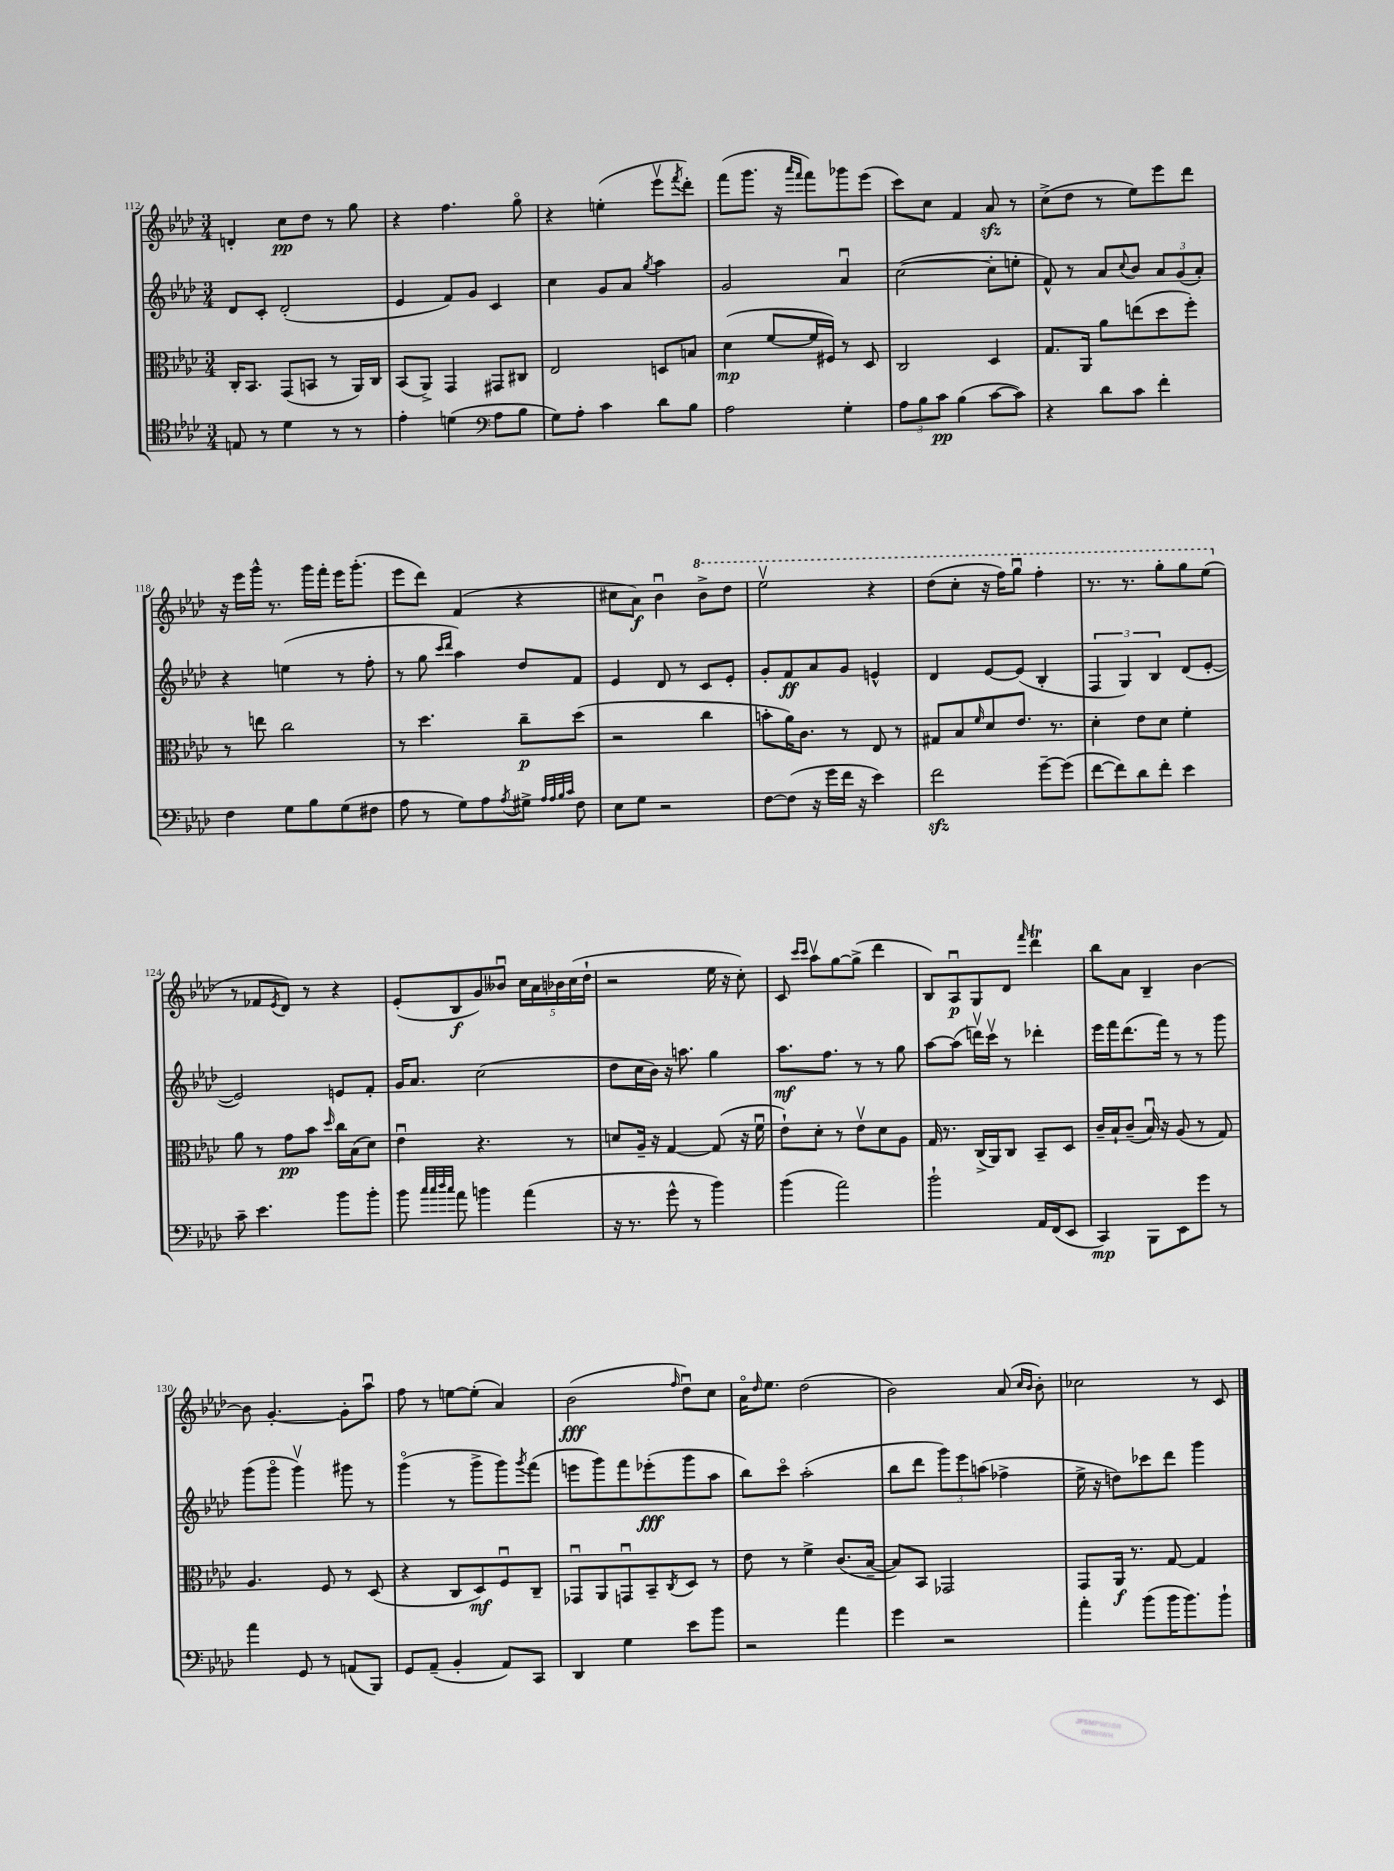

**kern	**kern	**kern	**kern
*staff4	*staff3	*staff2	*staff1
*clefC4	*clefC3	*clefG2	*clefG2
*k[b-e-a-d-]	*k[b-e-a-d-]	*k[b-e-a-d-]	*k[b-e-a-d-]
*M3/4	*M3/4	*M3/4	*M3/4
8E	16C'	8d-	4d'
.	8.BB-	.	.
8r	.	8c'	.
4d-	(8GG	(2d-'	8cc
.	8BB	.	8dd-
8r	8r	.	8r
8r	16AA-)	.	8gg
.	16C	.	.
=	=	=	=
4e-'	(8BB-	4e-	4r
.	8AA-^)	.	.
(4d	4GG	8f)	4.ff
.	.	8g	.
*clefF4	*	*	*
8A-	8GG#	4c	.
8B-	8C#	.	8ggo
=	=	=	=
8G)	2E-	4cc	4r
8A-'	.	.	.
4c	.	8g	(4ee'
.	.	8a-	.
.	.	8qgg	.
8d-	8D	4aa-	8eee-v
.	.	.	8qfff
8B-	8B	.	8ddd-')
=	=	=	=
2A-	(4d-	2g	(8fff
.	.	.	8.ggg
.	[8f	.	.
.	.	.	16r
.	.	.	16qqaaa-
.	.	.	16qqfff
.	16f]	.	8fff)
.	16F#)	.	.
4G'	8r	4a-u	8ggg-
.	8D-	.	(8eee-
=	=	=	=
12A-	2C	([2cc	8ccc)
12B-	.	.	.
.	.	.	8cc
12c	.	.	.
(4B-	.	.	4f
[8c	4D-	8cc']	8a-
8c])	.	8ee'	8r
=	=	=	=
4r	8.G	8f^^)	(8cc^
.	.	8r	8dd-
.	16AA-	.	.
8d-	8a-	8a-	8r
.	.	8qqcc	.
8c	(8ee	8b-	8ee-)
4f'	8dd-	12a-	8eee-
.	.	(12g	.
.	8ff')	.	8ddd-
.	.	12a-')	.
=	=	=	=
4F	8r	4r	16r
.	.	.	16eee-
.	8ee	.	16ggg^^
.	.	.	8.r
8G	2cc	(4ee	.
8B-	.	.	16ggg
.	.	.	16fff'
(8G	.	8r	16eee-
.	.	.	(8.ggg'
8F#	.	8ff'	.
=	=	=	=
8A-	8r	8r	8eee-
8r	4.dd-	8gg	8ddd-)
.	.	16qqccc	.
.	.	16qqddd-	.
8G)	.	4aa-)	(4f
8A-	.	.	.
8qA-	.	.	.
8G#^	8cc~	8dd-	4r
32qqA-	.	.	.
32qqA-	.	.	.
32qqB-	.	.	.
32qqc	.	.	.
8F	(8dd-	8f	.
=	=	=	=
8E-	2r	4e-	8cc#
8G	.	.	8a-)
2r	.	8d-	4b-u
.	.	8r	.
.	4cc	8c	8bb-^
.	.	8e-'	8ddd-
=	=	=	=
[8F	8b'	8g'	2eee-v
(8F]	16a-)	8f	.
.	8.c	.	.
16r	.	8a-	.
16g	.	.	.
16f	8r	8g	.
16r	.	.	.
4e-)	8E-	4e^^	4r
.	8r	.	.
=	=	=	=
2f	8G#	4d-	(8ddd-
.	8B-	.	8ccc'
.	16qqf	.	.
.	8d-	[8e-	16r
.	.	.	16fff)
.	8.e-	(8e-]	8gggu
[8g~	.	4B-'	4fff'
.	8.r	.	.
(8g]	.	.	.
=	=	=	=
[8f	4d-'	6F	8.r
8f])	.	.	.
.	.	6G)	.
.	.	.	8.r
8d-	8e-	.	.
.	.	6B-	.
8f'	8d-	.	8ggg'
4e-	4f'	(8d-	8ggg
.	.	[8e-'	(8eee-
=	=	=	=
8c~	8a-	2e-])	8r
4.e-	8r	.	8f-
.	.	.	8qe-
.	8g	.	8d-)
.	8b-	.	8r
.	16qqdd-	.	.
8b-	16cc	8e	4r
.	(16B-	.	.
8b-'	8d-)	8f'	.
=	=	=	=
8b-	4e-u	16g	(8e-'
.	.	8.a-	.
32qqcc	.	.	.
32qqcc	.	.	.
32qqdd-	.	.	.
32qqcc	.	.	.
8a-	.	.	8B-
4b	4.r	(2cc	8g)
.	.	.	8b--u
(4a-	.	.	20cc
.	.	.	20a-
.	.	.	20b-
.	8r	.	.
.	.	.	(20cc
.	.	.	20dd-`
=	=	=	=
16r	8d	8dd-	2r
8.r	.	.	.
.	16A-~	16cc	.
.	16r	16b-)	.
8g^^	[4G	16r	.
.	.	8.aa	.
8r	.	.	.
4b-)	(8G]	4gg	16ee-
.	.	.	16r
.	16r	.	8cc')
.	16fu	.	.
=	=	=	=
(4b-	8e-`)	8.aa-	8c
.	.	.	16qqccc
.	.	.	16qqccc
.	8d-'	.	8aa-v
.	.	8.ff	.
2a-)	8r	.	[8gg
.	8e-v	8r	(8gg^]
.	8d-	8r	4ddd-
.	8A-	8gg	.
=	=	=	=
2b-`	16G	[8aa-	8B-)
.	8.r	.	.
.	.	(8aa-]	8A-u
.	(16C^	16dddv)	8G
.	16AA-)	16cccv	.
.	8C	8r	8d-
.	.	.	16qqfff
16AA-	8BB-~	4ddd-'	4ddd-
(16FF	.	.	.
8EE-	8D-	.	.
=	=	=	=
4CC)	16c~	16eee-	8bb-
.	16B-`	16fff	.
.	(8c~	(8.ddd-	8a-
8BBB-	16B-u)	.	4B-~
.	16r	16fff)	.
8EE-	(8A-	8r	.
8g	8r	8r	[4b-
8r	8G)	8ggg	.
=	=	=	=
4a-	4.A-	(8ggg	8b-]
.	.	8gggo	[4.g'
8GG	.	4gggv)	.
8r	8F	.	.
(8AA	8r	8ggg#	8g']
8BBB-)	(8D-	8r	8aa-u
=	=	=	=
8GG	4r	(4gggo	8ff
(8AA-~	.	.	8r
4BB-'	8C	8r	[8ee
.	8D-)	8ggg^	(8ee']
8AA-)	8Fu	8ggg)	4a-)
.	.	8qggg	.
8CC	8C~	(8fff	.
=	=	=	=
4DD-	8GG-u	8eee	(2b-
.	8AA-	8ggg)	.
4G	8GGu	8fff	.
.	8BB-~	(8eee-'	.
.	8qC	.	16qqff
8e-	8D-	8ggg	8dd-u)
8b-	8r	8aa-	8cc
=	=	=	=
2r	8e-	8bb-)	16a-o
.	.	.	16qqdd-
.	.	.	8.ee-
.	8r	8ccco	.
.	4f^	(2aa-'	(2dd-
4a-	(8.c	.	.
.	[16B-~	.	.
=	=	=	=
4g	8B-])	8bb-	2b-)
.	8BB-	8ddd-	.
2r	2GG-	12ggg)	.
.	.	12eee-	.
.	.	(12aa	.
.	.	4ff-^	(8a-
.	.	.	16qqcc
.	.	.	16qqb-
.	.	.	8b-')
=	=	=	=
4a-'	8GG	16ee-^	2cc-
.	.	16r	.
.	16AA-	8dd)	.
.	8.r	.	.
(8b-	.	8ccc-	.
16b-	[8G	8ddd-	.
8.b-)	.	.	.
.	4G]	4ggg	8r
8b-`	.	.	8c
==	==	==	==
*-	*-	*-	*-
